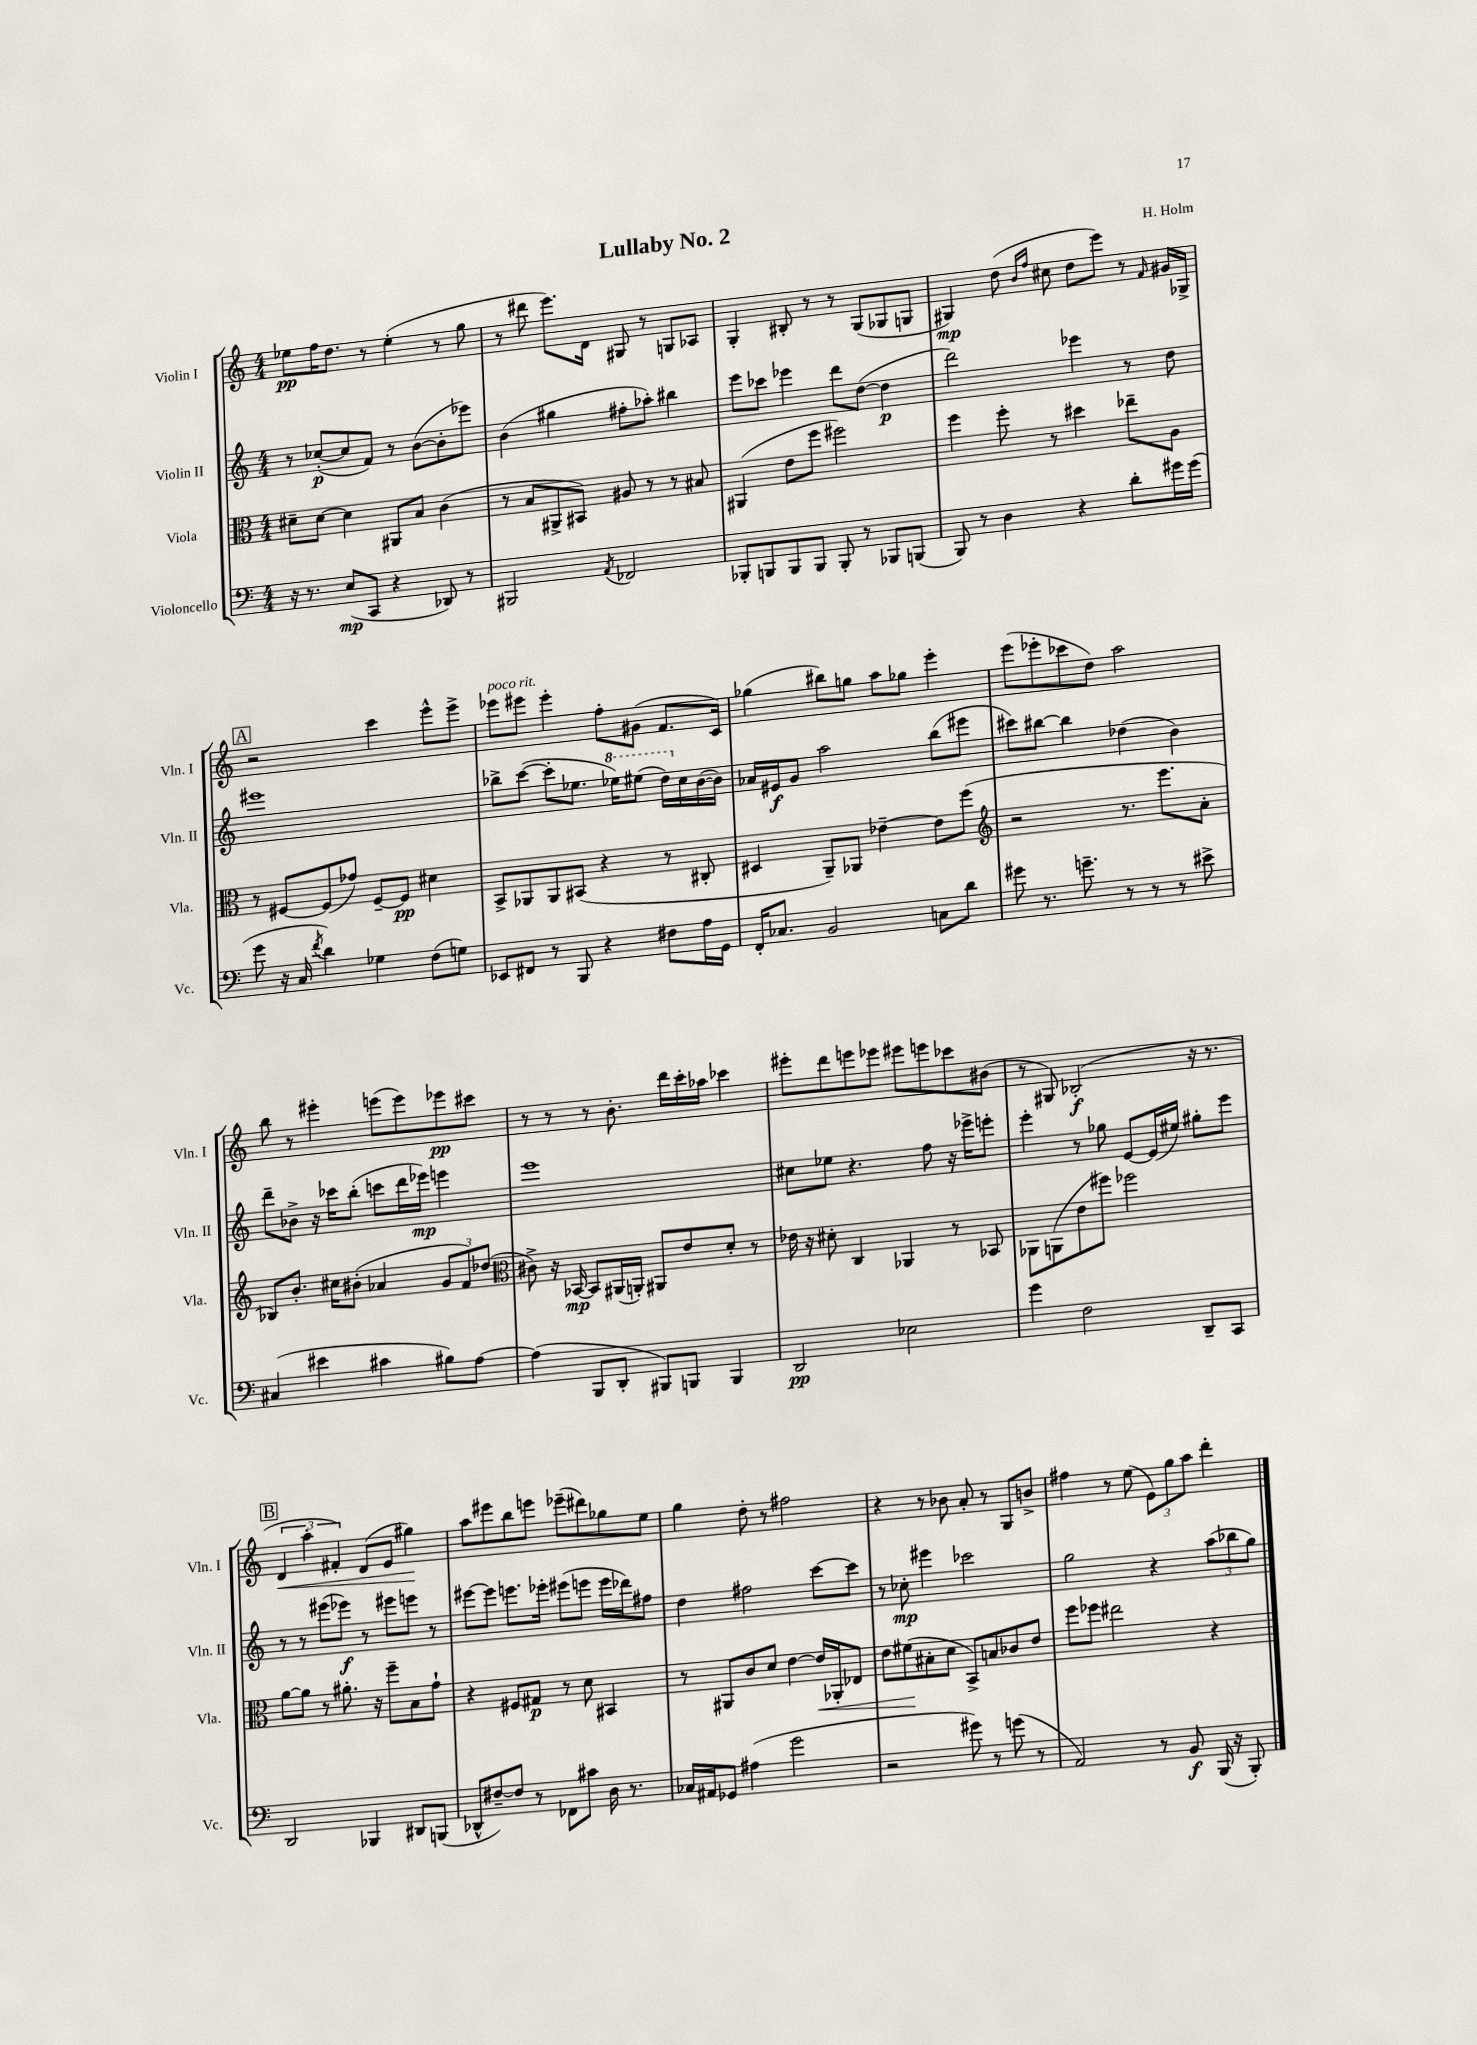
\header { title = "Lullaby No. 2" composer = "H. Holm" }
<<
\new StaffGroup <<
\new Staff = "s0" \with { instrumentName = "Violin I" shortInstrumentName = "Vln. I" } {
    \clef treble \key c \major \numericTimeSignature \time 4/4
    ees''8\pp f''16 d''8. r8 ees''4-.( r8 g''8 |
    r8 dis'''8 e'''8.) d'16 gis8 r8 g8 aes8 |
    g4-. bis8-. r8 r8 g8( ges8 g8 |
    gis4\mp) d''8( \grace { b'16 f''16 } cis''8 d''8 e'''8) r8 \grace { f'16 } gis'16 ges16-> |
    \mark \markup { \box "A" } r2 c'''4 e'''8-^ e'''8-> |
    ees'''8^\markup { \italic "poco rit." } eis'''8 eis'''4-. f''8-. gis'8( f'8. c'16) |
    ges''4( bis''8) g''8 a''8 ges''8 e'''4-. |
    e'''8( ees'''8-. ces'''8 d''8) a''2 |
    b''8 r8 eis'''4-. e'''8( e'''8) ees'''8\pp cis'''8 |
    r8 r8 r8 b'8.-. d'''16 c'''16-. aes''16 ces'''4 |
    eis'''8-. d'''8 e'''8 ees'''8 eis'''8 e'''8 ces'''8 bis'8( |
    r8 gis8) bes2-.\f( r16 r8. |
    \mark \markup { \box "B" } \tuplet 3/2 { d'4\< a''4-. fis'4-.) } d'8( e'8 gis''4\!) |
    a''8 eis'''8 b''8 e'''8 ees'''8--( dis'''8) ges''8 e''8 |
    g''4 d''8-. r8 fis''2 |
    r4 r8 bes'8 a'8-. r8 g8 b'8-> |
    fis''4 r8 e''8( \tuplet 3/2 { e'8) g''8 a''8 } d'''4-. \bar "|." |
}
\new Staff = "s1" \with { instrumentName = "Violin II" shortInstrumentName = "Vln. II" } {
    \clef treble \key c \major \numericTimeSignature \time 4/4
    r8 ces''8~-.\p( ces''8 f'8) r8 b'8~( b'8-. ees'''8) |
    b'4( gis''4 fis''8-. aes''8-.) bis''4 |
    e'''8 ces'''8 ees'''4 d'''8 d''8~( d''4\p |
    d'''2) ees'''4 r8 d''8 |
    \mark \markup { \box "A" } eis'''1 |
    bes''8-> c'''8~( c'''8-. ees''8. \ottava #1 ees'''16) eis'''8( d'''16) \ottava #0 c''16 b'16~( b'16) |
    aes'16 eis'16\f g'8 a''2 b''8( eis'''8 |
    cis'''8) bis''8~ bis''4 des''4( b'4) |
    d'''8-- bes'8-> r16 ces'''16 b''8-.( c'''8 d'''16 ees'''16\mp) e'''4 |
    e'''1 |
    cis''8 ees''8 r4. f''8 r16 ees'''16-> e'''8-. |
    e'''4-. r8 ges''8 e'8~ e'16( eis''16) gis''8-. e'''8 |
    \mark \markup { \box "B" } r8 r8 eis'''8( ees'''8\f) r8 eis'''8 e'''8 r8 |
    eis'''8~ eis'''8 e'''8. ees'''16-. eis'''8( e'''8 e'''16 des'''16) fis''8 |
    d''4 fis''2 c'''8~ c'''8 |
    r8 ces''8-.\mp eis'''4 ces'''2 |
    g''2 r4 \tuplet 3/2 { a''8( bes''8 g''8) } \bar "|." |
}
\new Staff = "s2" \with { instrumentName = "Viola" shortInstrumentName = "Vla." } {
    \clef alto \key c \major \numericTimeSignature \time 4/4
    dis'8-- dis'8~ dis'4 ais,8 b8 c'4( |
    r8 b8 ais,8-> bis,8) ais8 r8 r8 bis8 |
    ais,4( e'8 f''8 fis''2) |
    f''4 f''8-. r8 dis''4 ees''8-- a8 |
    \mark \markup { \box "A" } r8 fis8~ fis8( ges'8) fis8~-- fis8\pp dis'4 |
    b,8-> aes,8 aes,8 bis,8( r4 r8 cis8-. |
    dis4 a,8--) aes,8 ees'4~-- ees'8 f''8( |
    \clef treble r2 r8. e'''8. a'8-. |
    bes8) b'8.-. cis''16 bis'8-.( aes'4 \tuplet 3/2 { g'8 f'8) des''8( } |
    \clef alto cis'8->) r16 bes,16~\mp bes,8 ais,16( a,16-.) ais,8 e'8 d'8-. r8 |
    ees'16 r16 dis'8-. c4 aes,4 r8 bes,8 |
    aes,8 a,8( e'8 fis''8) fes''2 |
    \mark \markup { \box "B" } a'8~ a'8 r8 ais'8.-. r16 f''8-- b8 g'8-! |
    r4 fis8 gis8\p r8 d'8 bis,4 |
    r8 ais,8 c'8 d'8 e'4~ e'16\< aes,16-. ees8 |
    e'8 fis'8\!( bis8-. d'8 b,8->) b8 ces'8 e'8 |
    f''8 fes''8 eis''2 r4 \bar "|." |
}
\new Staff = "s3" \with { instrumentName = "Violoncello" shortInstrumentName = "Vc." } {
    \clef bass \key c \major \numericTimeSignature \time 4/4
    r16 r8. e8\mp( c,8 r4 des,8) r8 |
    bis,,2 \acciaccatura { a,8 } fes,2 |
    bes,,8-. b,,8 b,,8 b,,8 b,,8-. r8 bes,,8 b,,8( |
    b,,8) r8 d4 r4 d'8-. gis'16 gis'16( |
    \mark \markup { \box "A" } g'8 r16 c16 \acciaccatura { f'8 } d'4) ges4 f8( g8) |
    ees,8 fis,8 r8 b,,8 r4 fis8 a16 g,16 |
    f,16-. ces8. b,2 c8 d'8 |
    gis'8 r8. g'8.-- r8 r8 r8 eis'8-> |
    cis4( eis'4 cis'4 bis8) a8~ |
    a4( b,,8 d,8-. bis,,8) b,,8 b,,4 |
    d,2\pp ees2 |
    g'4 f2 d,8-- c,8 |
    \mark \markup { \box "B" } d,2 bes,,4 dis,8 b,,8( |
    des,8-^ fis8~--) fis8 r8 fes,8 cis'8 d16 r8. |
    ces16 ais,16 ges,8 ais4( g'2 |
    r2 gis'8) r8 g'8( r8 |
    a,2) r8 b,8\f b,,16( r16 b,,8-.) \bar "|." |
}
>>
>>
\layout { \context { \Score \remove "Bar_number_engraver" } }
